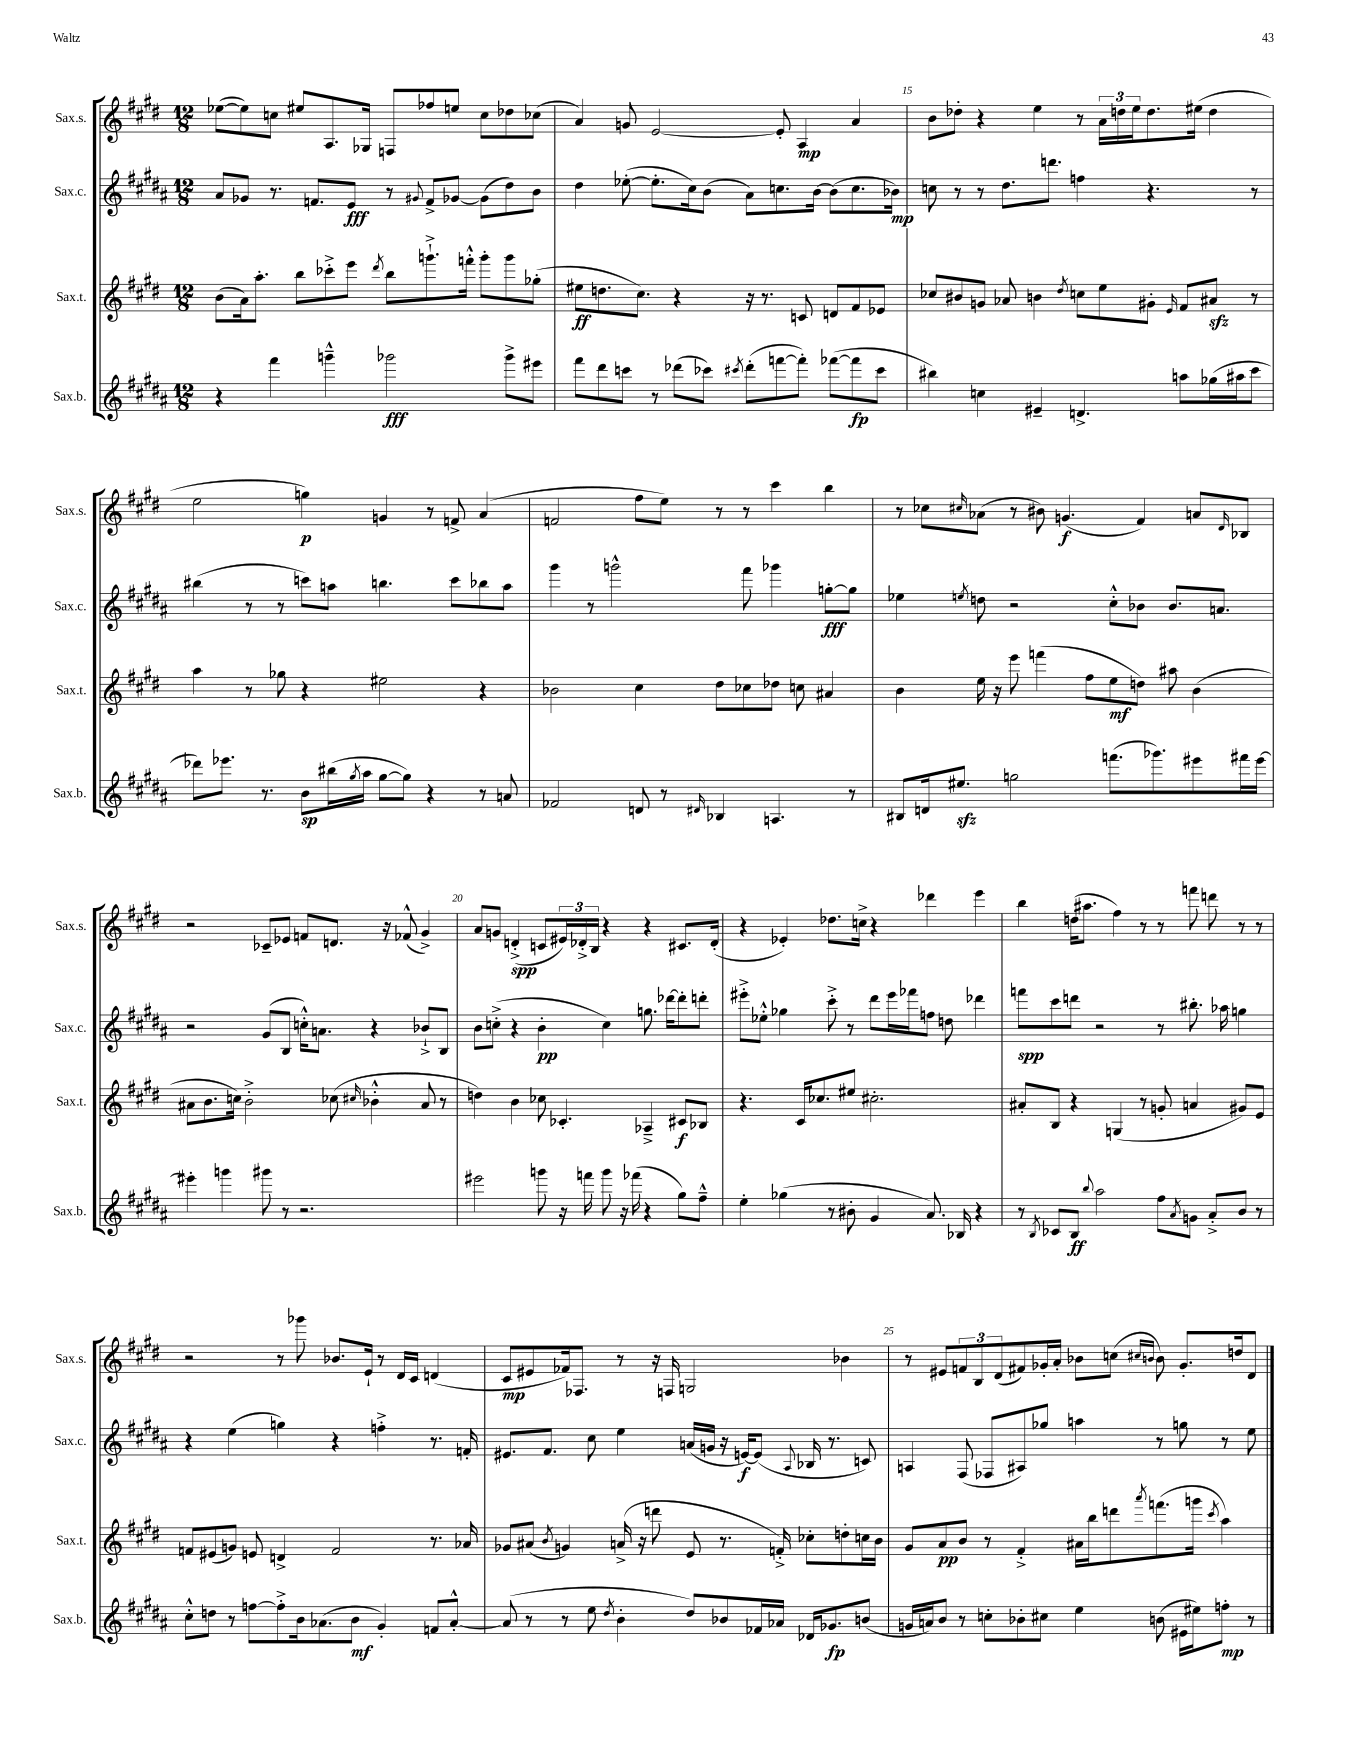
<<
\new StaffGroup <<
\new Staff = "s0" \with { instrumentName = "Sax.s." shortInstrumentName = "Sax.s." } {
    \clef treble \key e \major \numericTimeSignature \time 12/8
    ees''8~( ees''8) c''8 eis''8 a8. ges16 f8 fes''8 e''8 c''8 des''8 ces''8( |
    a'4) g'8 e'2~ e'8-. a4\mp a'4 |
    b'8 des''8-. r4 e''4 r8 \tuplet 3/2 { a'16 d''16 e''16 } d''8. eis''16( d''4 |
    e''2 g''4\p) g'4 r8 f'8-> a'4( |
    f'2 fis''8 e''8) r8 r8 cis'''4 b''4 |
    r8 ces''8 \grace { cis''16 } aes'8( r8 bis'8) g'4.\f( fis'4) a'8 \grace { dis'16 } bes8 |
    r2 ces'8-- ees'8 f'8 d'8. r16 fes'8-^( gis'4->) |
    a'8 g'8 d'4-.->\spp( c'8 \tuplet 3/2 { eis'16) des'16-.-> b16 } r4 r4 cis'8. des'16-.( |
    r4 ees'4-.) des''8. c''16-> r4 des'''4 e'''4 |
    b''4 d''16( ais''8. fis''4) r8 r8 f'''8 d'''8 r8 r8 |
    r2 r8 ges'''8 bes'8. e'16-! r8 dis'16 cis'16 d'4( |
    cis'8\mp eis'8 fes'16) fes8. r8 r16 f16 g2 bes'4 |
    r8 eis'8 \tuplet 3/2 { f'8 b8 dis'8( } fis'8) ges'16-. a'16-. bes'8 c''8( \grace { cis''16 b'16 } b'8) ges'8.-. d''16 dis'8 \bar "|." |
}
\new Staff = "s1" \with { instrumentName = "Sax.c." shortInstrumentName = "Sax.c." } {
    \clef treble \key b \major \numericTimeSignature \time 12/8
    ais'8 ges'8 r8. f'8. e'8\fff r8 \appoggiatura { gis'8 } f'8-> ges'8~ ges'8( dis''8) b'8 |
    dis''4 ees''8~-.( ees''8.-. cis''16) b'8( ais'8) c''8. b'16~ b'8( c''8. bes'16\mp) |
    c''8 r8 r8 dis''8. d'''8. f''4 r4. r8 |
    bis''4( r8 r8 c'''8) a''8 b''4. c'''8 bes''8 a''8 |
    gis'''4 r8 g'''2-^ fis'''8 ges'''4 g''8~-.\fff g''8 |
    ees''4 \acciaccatura { e''8 } d''8 r2 cis''8-.-^ bes'8 bes'8. a'8. |
    r2 gis'8( b8 c''16-.-^) a'8. r4 bes'8-!-> b8 |
    b'8 c''8-.->( r4 b'4-.\pp c''4) g''8. des'''16~ des'''8-. d'''8-. |
    eis'''8-.-> ees''8-.-^ ges''4 cis'''8-.-> r8 dis'''8 eis'''16 fes'''16 f''8 d''8 des'''4 |
    f'''8\spp cis'''8 d'''8 r2 r8 bis''8.-. aes''16 g''4 |
    r4 e''4( g''4) r4 f''4-.-> r8. f'16-. |
    eis'8. fis'8. cis''8 e''4 a'16( g'16 r16 e'16~\f) e'8( \appoggiatura { ais8 } bes16 r8. c'8) |
    a4 fis8( fes8 ais8) ges''8 a''4 r8 g''8 r8 e''8 \bar "|." |
}
\new Staff = "s2" \with { instrumentName = "Sax.t." shortInstrumentName = "Sax.t." } {
    \clef treble \key e \major \numericTimeSignature \time 12/8
    b'8( a'16) a''8.-. b''8 ces'''8-.-> e'''8 \acciaccatura { dis'''8 } b''8 g'''8.-!-> f'''16-.-^ g'''8-. g'''8 ges''8-.( |
    eis''8\ff d''8. cis''8.) r4 r16 r8. c'8 d'8 fis'8 ees'8 |
    ces''8 bis'8 g'8 aes'8 b'4 \acciaccatura { dis''8 } c''8 e''8 gis'8-. \grace { e'16 } fis'8 ais'8\sfz r8 |
    a''4 r8 ges''8 r4 eis''2 r4 |
    bes'2 cis''4 dis''8 ces''8 des''8 c''8 ais'4 |
    b'4 e''16 r16 e'''8 f'''4( fis''8 e''8\mf d''8) ais''8 b'4( |
    ais'8 b'8. c''16) b'2-.-> ces''8( \grace { cis''16 } bes'4-.-^ ais'8 r8 |
    d''4) b'4 ces''8 ces'4.-. aes4---> cis'8\f bes8 |
    r4. cis'16 ces''8. eis''8 cis''2.-. |
    ais'8-. b8 r4 g4( r8 g'8-. a'4 gis'8) e'8 |
    f'8 eis'8( g'8) e'8 d'4-> f'2 r8. aes'16 |
    ges'8 ais'8( \acciaccatura { b'8 } g'4) a'16->( r16 d'''8 e'8 r8. f'16-.->) ces''8-. d''8-. c''16 b'16 |
    gis'8 a'8\pp b'8 r8 fis'4-.-> ais'16 b''16 d'''8 \acciaccatura { a'''8 } f'''8.( g'''16 \acciaccatura { cis'''8 } a''4) \bar "|." |
}
\new Staff = "s3" \with { instrumentName = "Sax.b." shortInstrumentName = "Sax.b." } {
    \clef treble \key b \major \numericTimeSignature \time 12/8
    r4 fis'''4 g'''4---^ ges'''2\fff ges'''8-> eis'''8 |
    fis'''8 dis'''8 c'''8 r8 des'''8( ces'''8) \acciaccatura { cis'''8 } des'''8-.( f'''8~ f'''8-.) fes'''8~( fes'''8\fp cis'''8 |
    bis''4) c''4 eis'4-- d'4.-> a''8 ges''16( ais''16 cis'''8 |
    des'''8) ees'''8. r8. b'8\sp bis''16( \acciaccatura { gis''8 } ais''16 gis''8~ gis''8) r4 r8 a'8 |
    fes'2 d'8 r8 \grace { dis'16 } bes4 a4. r8 |
    bis8 d'16 eis''8.\sfz g''2 f'''8.( ges'''8.) eis'''8 fis'''16 eis'''16~ |
    eis'''4-. g'''4 gis'''8 r8 r2. |
    eis'''2 g'''8 r16 f'''16 g'''8 r16 fes'''16( r4 gis''8) fis''8---^ |
    e''4-. ges''4( r8 bis'8-. gis'4 ais'8.) bes16 r4 |
    r8 \acciaccatura { b8 } ces'8 b8\ff \appoggiatura { b''8 } ais''2 fis''8 \acciaccatura { ais'8 } g'8 ais'8-.-> b'8 r8 |
    cis''8-.-^ d''8 r8 f''8~ f''8-.-> b'16 aes'8.( b'8\mf gis'4-.) f'8 aes'8~-.-^ |
    aes'8( r8 r8 e''8 \acciaccatura { dis''8 } b'4-. dis''8) bes'8 fes'16 aes'16 des'16 ges'8.\fp b'8( |
    g'16 a'16) b'8 r8 c''8-. bes'8-. cis''8 e''4 b'8( eis'16 eis''16) f''8-.\mp r8 \bar "|." |
}
>>
>>
\layout { \context { \Score currentBarNumber = #13 \override BarNumber.break-visibility = ##(#f #t #t) barNumberVisibility = #(every-nth-bar-number-visible 5) } }
